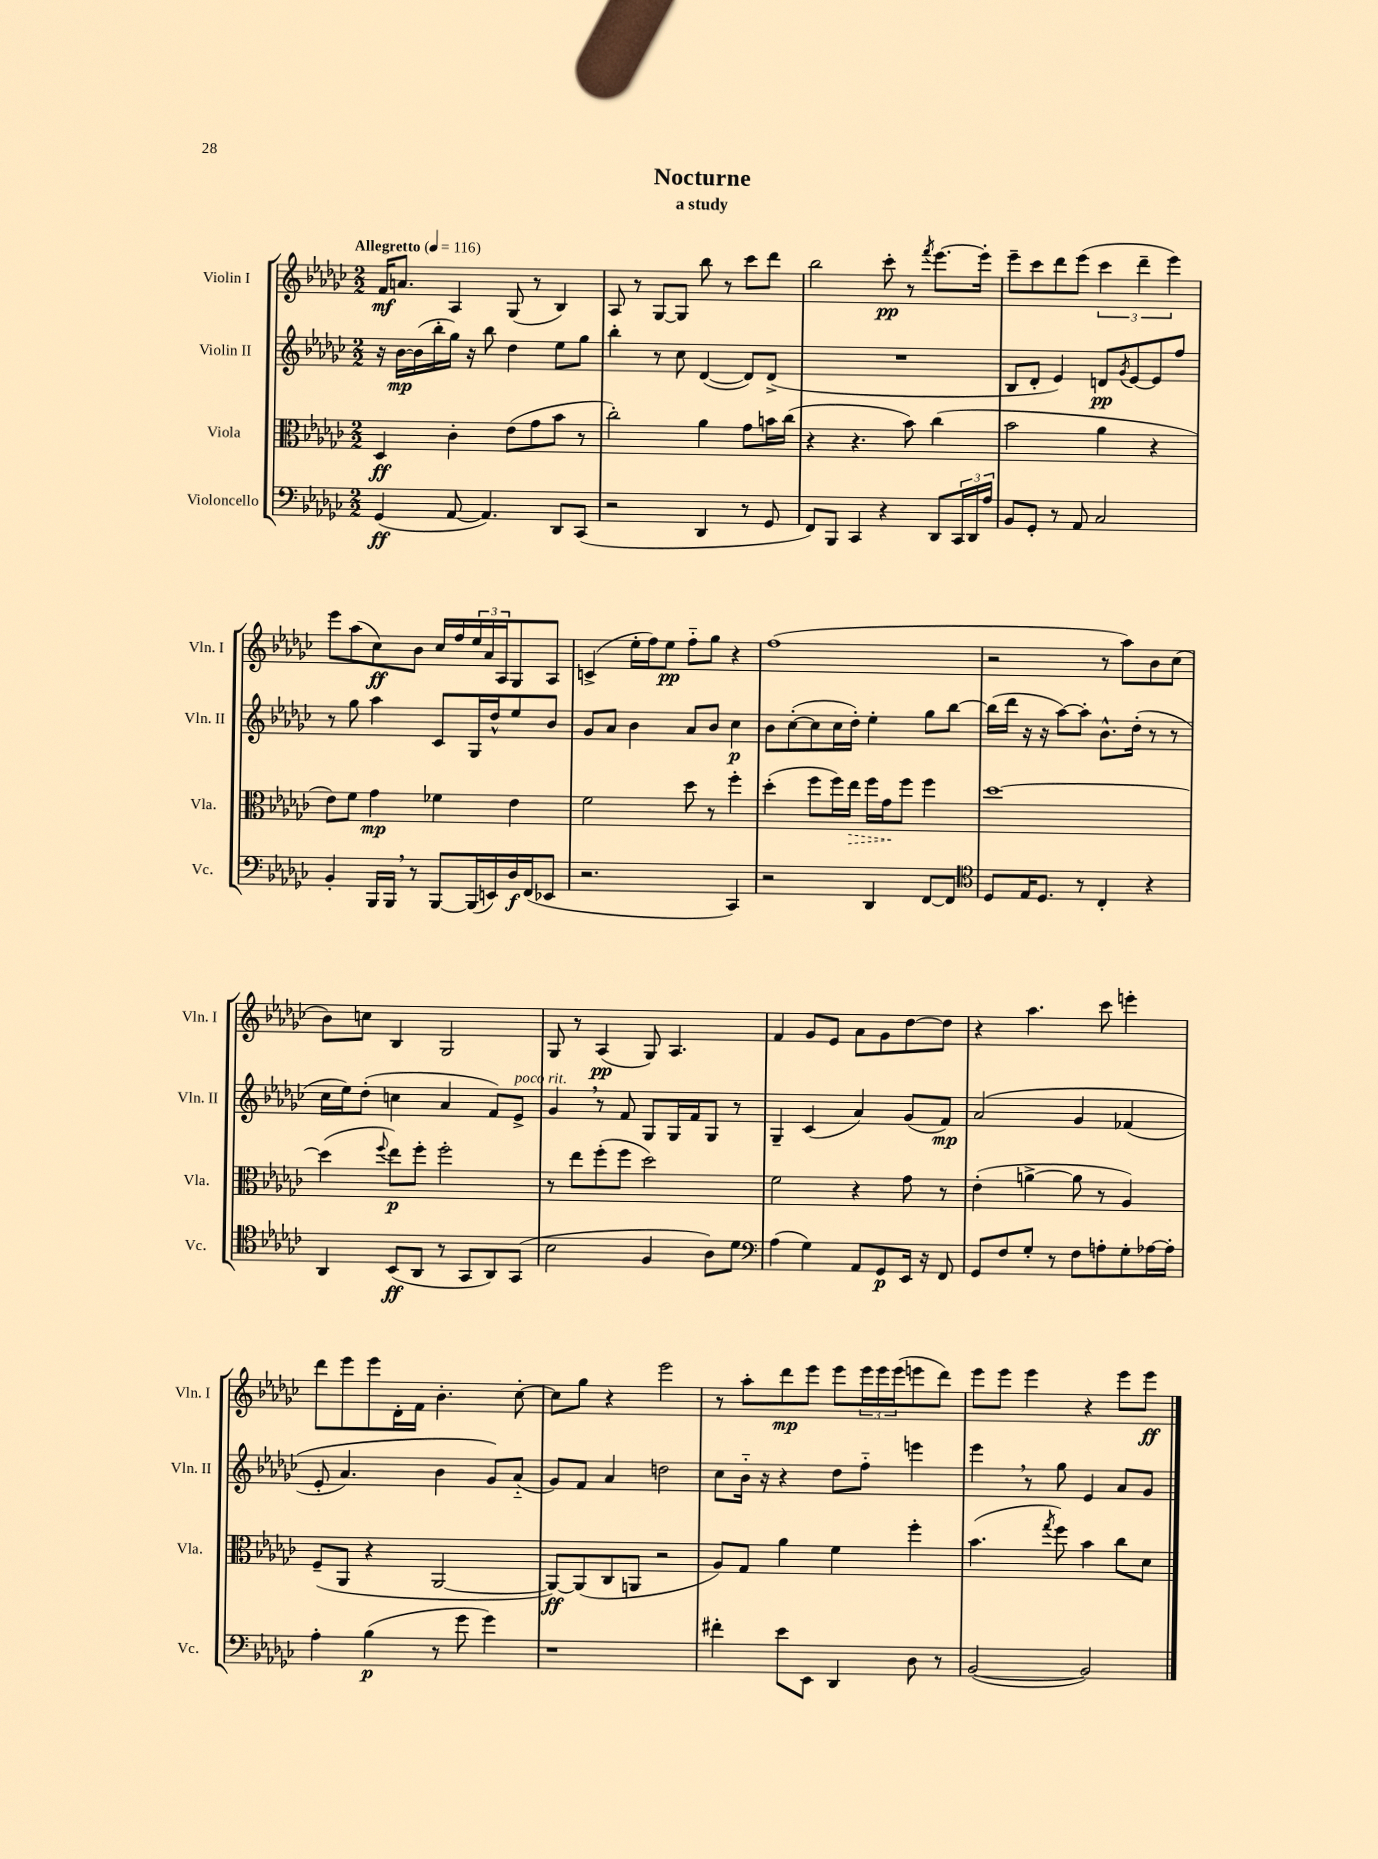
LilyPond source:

\header { title = "Nocturne" subtitle = "a study" }
<<
\new StaffGroup <<
\new Staff = "s0" \with { instrumentName = "Violin I" shortInstrumentName = "Vln. I" } {
    \clef treble \key ges \major \numericTimeSignature \time 2/2 \tempo "Allegretto" 4 = 116
    f'16\mf a'8. aes4 ges8( r8 bes4) |
    aes8 r8 ges8~ ges8 bes''8 r8 ces'''8 des'''8 |
    bes''2 ces'''8-.\pp r8 \acciaccatura { f'''8 } ees'''8.~ ees'''16-. |
    ees'''8-- ces'''8 des'''8 ees'''8( \tuplet 3/2 { ces'''4 des'''4-- ees'''4) } |
    ees'''8 aes''8( ces''8\ff) bes'8 ces''16 f''16 \tuplet 3/2 { ees''16 aes'16 aes16 } ges8 aes8 |
    c'4->( ees''16-. f''16) ees''8\pp f''8-_ ges''8 r4 |
    f''1( |
    r2 r8 aes''8) bes'8 ces''8( |
    bes'8) c''8 bes4 ges2 |
    ges8 r8 aes4\pp( ges8) aes4. |
    f'4 ges'8 ees'8 aes'8 ges'8 des''8~ des''8 |
    r4 aes''4. ces'''8 e'''4-. |
    des'''8 ees'''8 ees'''8 des'16-. f'16 bes'4.-. ces''8~-. |
    ces''8 ges''8 r4 ees'''2 |
    r8 aes''8-. des'''8\mp ees'''8 ees'''8 \tuplet 3/2 { ees'''16 ees'''16 ees'''16( } e'''8 des'''8) |
    ees'''8 ees'''8 ees'''4 r4 ees'''8 ees'''8\ff \bar "|." |
}
\new Staff = "s1" \with { instrumentName = "Violin II" shortInstrumentName = "Vln. II" } {
    \clef treble \key ges \major \numericTimeSignature \time 2/2
    r16 bes'16~\mp bes'16( bes''16-. ges''16) r16 bes''8 des''4 ees''8 ges''8 |
    bes''4-. r8 ces''8 des'4~( des'8) des'8->( |
    R1 |
    bes8 des'8-. ees'4) d'8\pp \acciaccatura { ges'8 } ees'8~ ees'8 f''8 |
    r8 ges''8 aes''4 ces'8 ges16 des''16-^ ees''8 bes'8 |
    ges'8 aes'8 bes'4 aes'8 bes'8 ces''4\p |
    bes'8 ces''8~-.( ces''8 ces''16 des''16-.) ees''4-. ges''8 bes''8~ |
    bes''16( des'''16 r16 r16 aes''8~) aes''8-. bes'8.-^ des''16-.( r8 r8 |
    ces''16 ees''16) des''8-.( c''4 aes'4 f'8) ees'8->^\markup { \italic "poco rit." } |
    ges'4 \breathe r8 f'8 ges8 ges16 f'16 ges8 r8 |
    ges4-- ces'4( aes'4) ges'8( f'8\mp) |
    aes'2\( ges'4 fes'4( |
    ees'8-. aes'4.) bes'4 ges'8\) aes'8-_( |
    ges'8) f'8 aes'4 d''2 |
    ces''8 bes'16-_ r16 r4 des''8 f''8-_ e'''4 |
    ees'''4 \breathe r8 ges''8 ees'4 aes'8 ges'8 \bar "|." |
}
\new Staff = "s2" \with { instrumentName = "Viola" shortInstrumentName = "Vla." } {
    \clef alto \key ges \major \numericTimeSignature \time 2/2
    des4\ff ces'4-. ees'8( ges'8 bes'8 r8 |
    ces''2-.) aes'4 ges'8 b'16 ces''16( |
    r4 r4. bes'8) ces''4( |
    bes'2 aes'4 r4 |
    ees'8) f'8 ges'4\mp fes'4 ees'4 |
    f'2 des''8 r8 f''4-. |
    des''4-.( f''8 f''16) \once \override Hairpin.style = #'dashed-line ees''16\> f''16 ges'16\! f''8 f''4 |
    des''1~ |
    des''4( \appoggiatura { f''8 } ees''8\p) f''8-. f''2-. |
    r8 ees''8 f''8-.( f''8 des''2) |
    f'2 r4 ges'8 r8 |
    ees'4-.( a'4~-> a'8 r8 aes4) |
    f8--( aes,8 r4 aes,2~ |
    aes,8~\ff) aes,8( ces8 a,8 r2 |
    aes8) ges8 aes'4 f'4 f''4-. |
    bes'4.( \acciaccatura { ges''8 } f''8) bes'4 ces''8 des'8 \bar "|." |
}
\new Staff = "s3" \with { instrumentName = "Violoncello" shortInstrumentName = "Vc." } {
    \clef bass \key ges \major \numericTimeSignature \time 2/2
    ges,4\ff( aes,8~ aes,4.) des,8 ces,8( |
    r2 des,4 r8 ges,8 |
    f,8) bes,,8 ces,4 r4 des,8 \tuplet 3/2 { ces,16 des,16 aes16 } |
    bes,8 ges,8-. r8 aes,8 ces2 |
    bes,4-. bes,,16 bes,,16 \breathe r8 bes,,8~ bes,,16( e,16) des16\f f,16( ees,8 |
    r2. ces,4) |
    r2 des,4 f,8~ f,8 |
    \clef tenor des8 ees16 des8. r8 ces4-. r4 |
    aes,4 bes,8\ff( aes,8 r8 ges,8 aes,8) ges,8( |
    bes2 f4 aes8) des'8 |
    \clef bass aes4( ges4) aes,8 ges,8\p ees,16 r16 f,8 |
    ges,8 f8 ges8-. r8 f8 a8-. ges8-. aes16~ aes16-. |
    aes4-. bes4\p( r8 ges'8 ges'4) |
    r1 |
    fis'4-. ees'8 ees,8 des,4 des8 r8 |
    bes,2~( bes,2) \bar "|." |
}
>>
>>
\layout { \context { \Score \remove "Bar_number_engraver" } }
